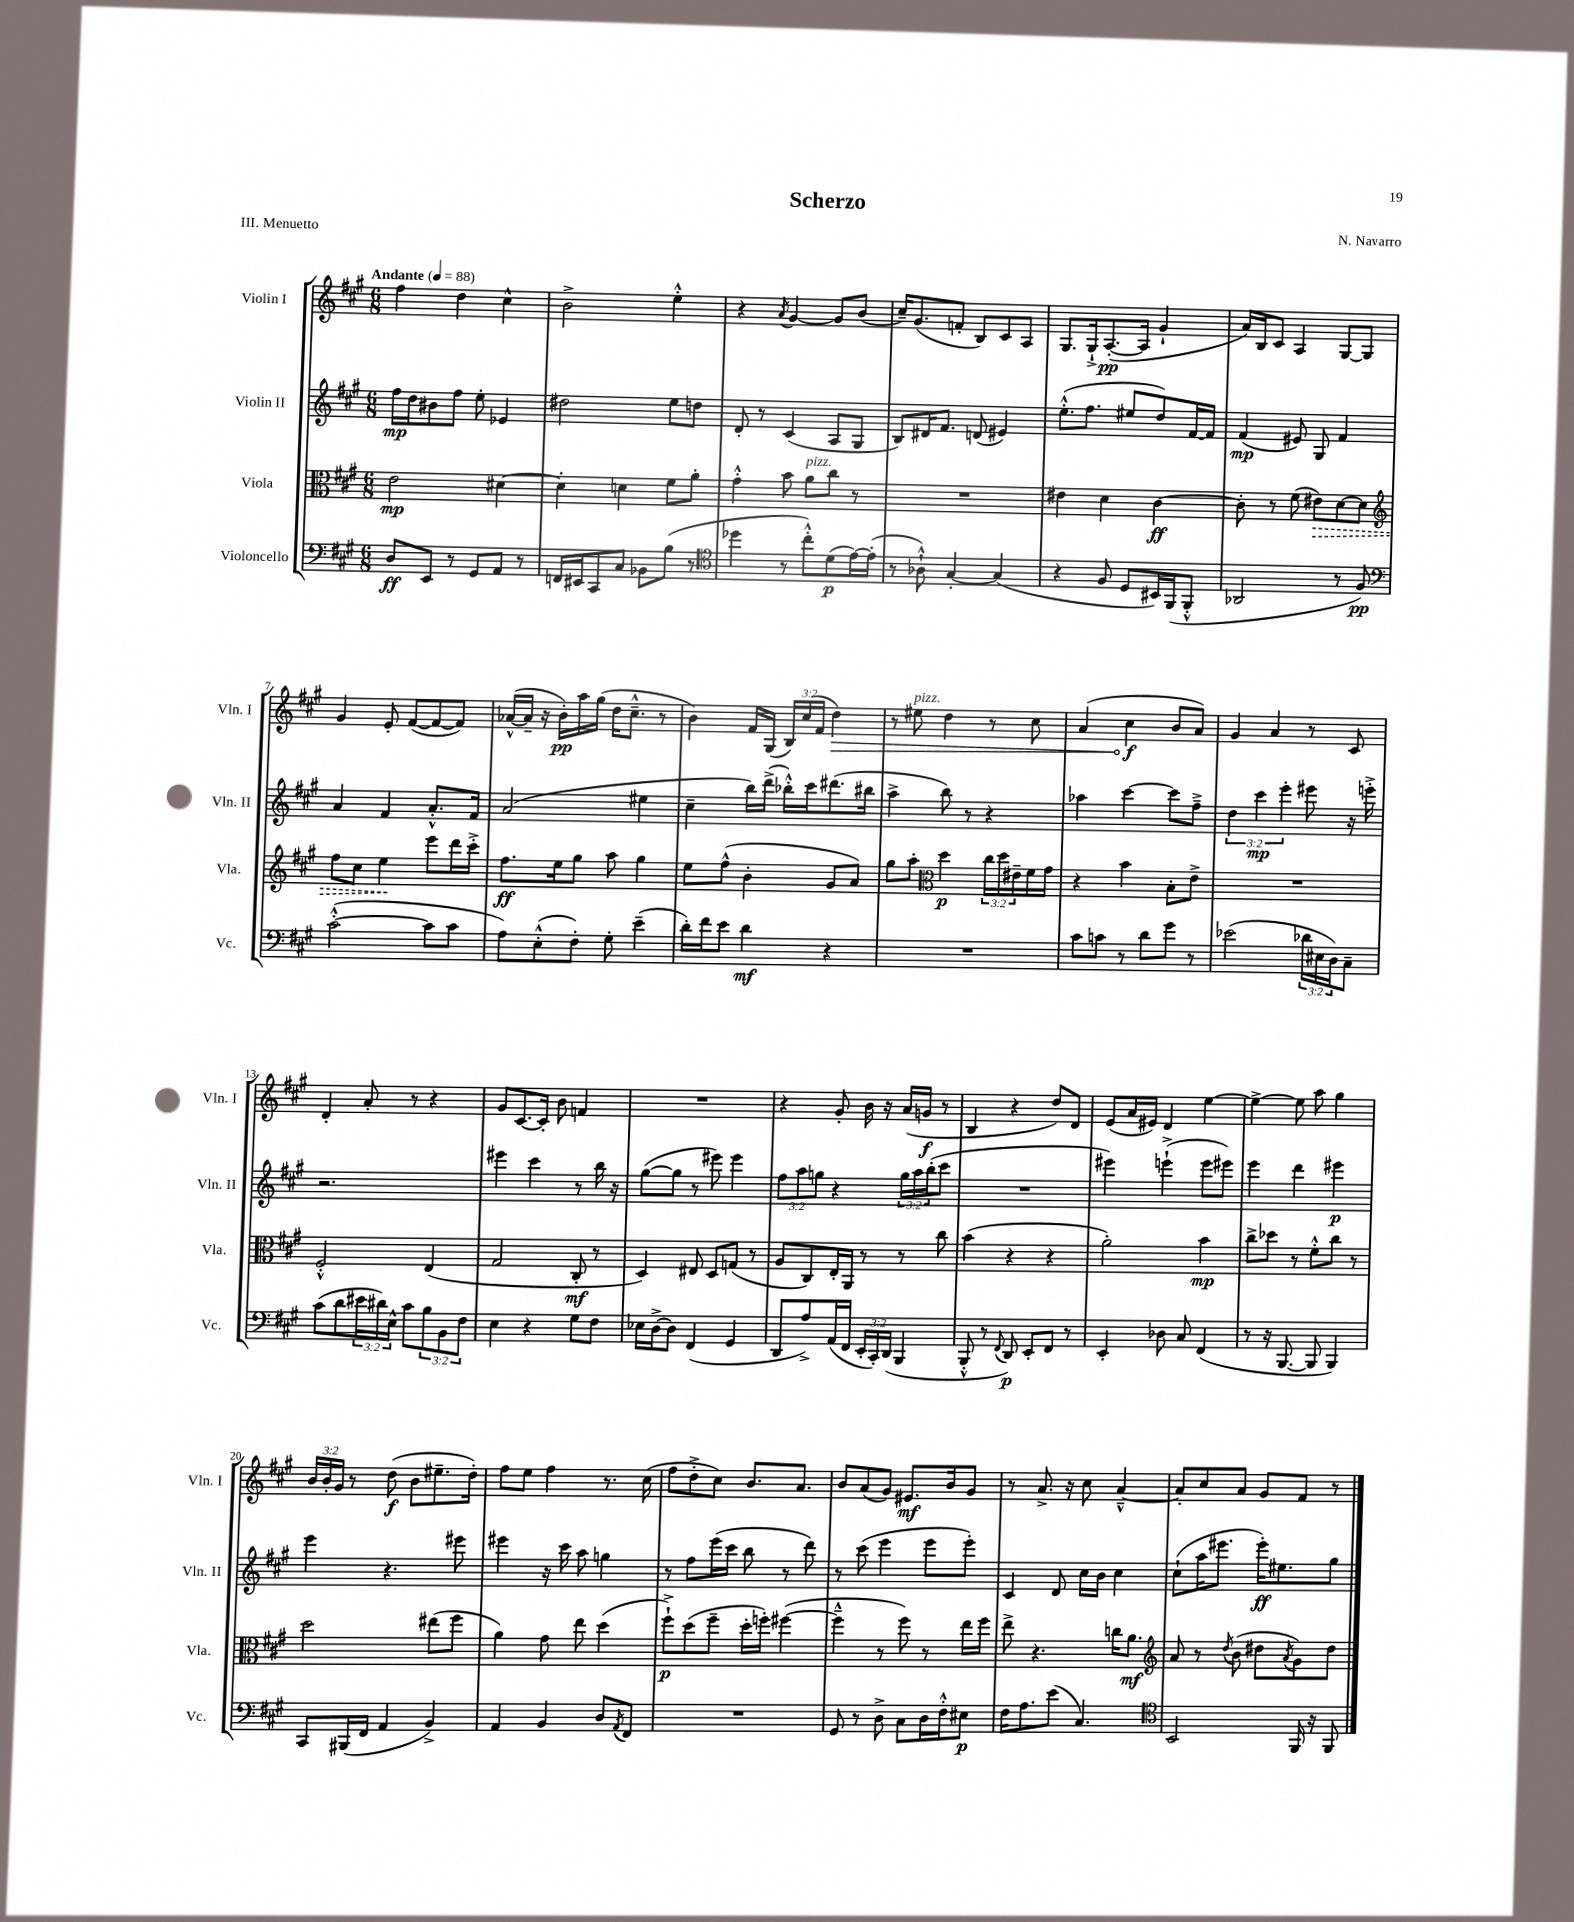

**kern	**kern	**kern	**kern
*staff4	*staff3	*staff2	*staff1
*clefF4	*clefC3	*clefG2	*clefG2
*k[f#c#g#]	*k[f#c#g#]	*k[f#c#g#]	*k[f#c#g#]
*M6/8	*M6/8	*M6/8	*M6/8
*MM88	*MM88	*MM88	*MM88
8D	2e	16ff#	4ff#
.	.	16dd	.
8EE	.	8b#	.
8r	.	8ff#	4dd
8GG#	.	8ee'	.
8AA	[4d#	4e-	4cc#^^
8r	.	.	.
=	=	=	=
16FF	4d#']	2dd#	2b^
16EE#	.	.	.
8CC#	.	.	.
8C#	4d	.	.
8BB-	.	.	.
(8B	8f#	8ee	4ee'^^
8r	8a'	8dd	.
=	=	=	=
*clefC4	*	*	*
4dd-	4g#'^^	8d'	4r
.	.	8r	.
.	.	.	8qa
8r	8b	(4c#	[4g#
8cc#'^^)	8a	.	.
(8d	8cc#	8A	8g#]
[16e)	8r	8G#	(8b
(16e']	.	.	.
=	=	=	=
8r	2.r	8B)	16cc#~)
.	.	.	(8.g#
8A-`^^)	.	16d#	.
.	.	8.f#	.
[4G#'	.	.	8f'
.	.	(8d	8B)
(4G#]	.	4e#)	8c#
.	.	.	8A
=	=	=	=
4r	4e#	(8.ee'^^	8.G#
.	.	8.ff#	16G#`^
8F#	4d	.	([8.A'
8D	.	8ee#	.
.	.	.	16A]
16BB#)	[4c#	8dd)	4g#`
(16FF#	.	.	.
8FF#'^^	.	[16f#	.
.	.	16f#]	.
=	=	=	=
2AA-	8c#']	(4f#	16a)
.	.	.	16B
.	8r	.	8c#
.	(8f#	8e#)	4A
.	8e#)	8G#	.
8r	[8d	4f#	[8G#
8F#)	8d]	.	8G#]
=	=	=	=
*clefF4	*clefG2	*	*
([2c#'^^	8ff#	4a	4g#
.	8cc#	.	.
.	4ee	4f#	8e'
.	.	.	([8f#
8c#]	8eee	8.a'^^	8f#_
8c#	16ddd	.	8f#])
.	16ccc#'^	16f#	.
=	=	=	=
8A)	8.ff#	(2a	([16a-^^
.	.	.	16a-~]
(8E'^^	.	.	16r
.	16ee	.	16b')
8F#')	8gg#	.	16aa
.	.	.	(16gg#
8G#'	8aa	.	16dd
.	.	.	8.cc#~^^
(4e~	4gg#	4ee#	.
.	.	.	8r
=	=	=	=
16d')	8ee	4cc#~	4b)
16f#	.	.	.
8e	(8ff#^^	.	.
4d	4b'	16bb)	16f#
.	.	(16ddd^	(16G#
.	.	16bb-'^^)	24B)
.	.	.	(24cc#
.	.	16ccc#	.
.	.	.	24f#
4r	8g#	(8.ddd#	4dd)
.	8a)	.	.
.	.	16bb#	.
=	=	=	=
2.r	8gg#	4aa^	8r
.	8aa'	.	8ee#
*	*clefC3	*	*
.	4dd	8bb)	4dd
.	.	8r	.
.	24cc#	4r	8r
.	24dd	.	.
.	24e#~	.	.
.	16f#	.	8cc#
.	16g#	.	.
=	=	=	=
8c#	4r	4aa-	(4a
8c	.	.	.
8r	4b	[4ccc#	4cc#
8d	.	.	.
8g#	8B'	8ccc#]	8b
8r	8e^	8ff#~^	8a)
=	=	=	=
(2e-	2.r	6dd	4g#
.	.	6ccc#	.
.	.	.	4a
.	.	6eee'	.
24d-	.	8eee#	8r
24E#	.	.	.
24D)	.	.	.
8C#~	.	16r	8c#
.	.	16eee'^	.
=	=	=	=
(8c#	2F#'^^	2.r	4d'
8d	.	.	.
24e#	.	.	8a'
24d#)	.	.	.
24E^^	.	.	.
8c#	.	.	8r
12B	(4E	.	4r
12BB	.	.	.
12F#	.	.	.
=	=	=	=
4E	2G#	4eee#	8g#
.	.	.	[8.c#
4r	.	4ccc#	.
.	.	.	16c#']
.	.	.	8b
8G#	8C#'	8r	4f
8F#	8r	16bb	.
.	.	16r	.
=	=	=	=
16E-	4D)	([8gg#	2.r
[16D^	.	.	.
8D]	.	8gg#]	.
(4FF#	8E#	8r	.
.	8D	8eee#)	.
4GG#	(8G	4eee#	.
.	8r	.	.
=	=	=	=
8DD	8A	12ff#	4r
.	.	12aa	.
8A^)	8C#)	.	.
.	.	12gg	.
(16AA	16E'	4r	8g#'
16FF#	16AA	.	.
24EE'	8r	.	16b
24CC#')	.	.	.
.	.	.	16r
(24DD	.	.	.
4BBB	8r	24gg	(16a
.	.	24aa	.
.	.	.	16g
.	.	(24bb'	.
.	8cc#	8ccc#	8r
=	=	=	=
8BBB'^^	(4b	2.r	4B
8r	.	.	.
8qqFF#	.	.	.
8DD)	4r	.	4r
8EE'	.	.	.
8FF#	4r	.	8dd)
8r	.	.	8d
=	=	=	=
4EE'	2a')	4eee#)	(8e
.	.	.	16a
.	.	.	16e#)
8D-	.	(4eee`^	4d
8C#	.	.	.
(4FF#	4b	8eee	[4ee
.	.	8eee#)	.
=	=	=	=
8r	8cc#^	4eee	4ee^_
16r	8dd-	.	.
[8.BBB	.	.	.
.	8r	4ddd	8ee]
8BBB]	8f#'^^	.	8aa
4BBB)	8cc#	4eee#	4gg#
.	8r	.	.
=	=	=	=
8CC#	2dd	4eee	24b
.	.	.	24b'
.	.	.	24g#
(16BBB#	.	.	8r
16FF#	.	.	.
4AA	.	4.r	(8dd
.	.	.	8b
4BB^)	(8ee#	.	8.ee#~
.	8ff#	8eee#	.
.	.	.	16dd')
=	=	=	=
4AA	4a)	4eee#	8ff#
.	.	.	8ee
4BB	8g#	16r	4ff#
.	.	16ccc#	.
.	8ee	8aa	.
8D	(4dd	4gg	8.r
8qAA	.	.	.
8FF#	.	.	.
.	.	.	(16cc#
=	=	=	=
2.r	8ff#`^)	8r	8ff#
.	(8dd	8ff#	8dd'^
.	8ff#~	(16eee	8cc#)
.	.	16ccc#	.
.	16dd'	8bb	8.b
.	16ff')	.	.
.	([4ff#	8r	.
.	.	.	8.a
.	.	8ddd)	.
=	=	=	=
8GG#	4ff#~^^]	8r	8b
8r	.	(8ccc#	(8a
8D^	8r	4eee	8g#)
8C#	8ff#)	.	8.e#
16D	8r	8eee	.
16F#'^^	.	.	16b
8E#	16ee	8eee')	8g#
.	16ff#	.	.
=	=	=	=
16F#	8ee^	4c#	8r
8.A	.	.	.
.	4.r	.	8.a^
(8e	.	8d	.
.	.	.	16r
4.C#)	.	16cc#	8cc#
.	.	16b	.
.	16cc	4cc#	[4a~^^
.	8.a	.	.
=	=	=	=
*clefC4	*clefG2	*	*
2BB	8a	(8cc#`	8a']
.	8r	16aa	8cc#
.	.	8.eee#	.
.	8qdd	.	.
.	(8b	.	8a
.	8dd#	16eee#')	8g#
.	.	8.ee#	.
.	8qa	.	.
16FF#	8g#)	.	8f#
16r	.	.	.
8FF#	8dd#	8gg#	8r
==	==	==	==
*-	*-	*-	*-
